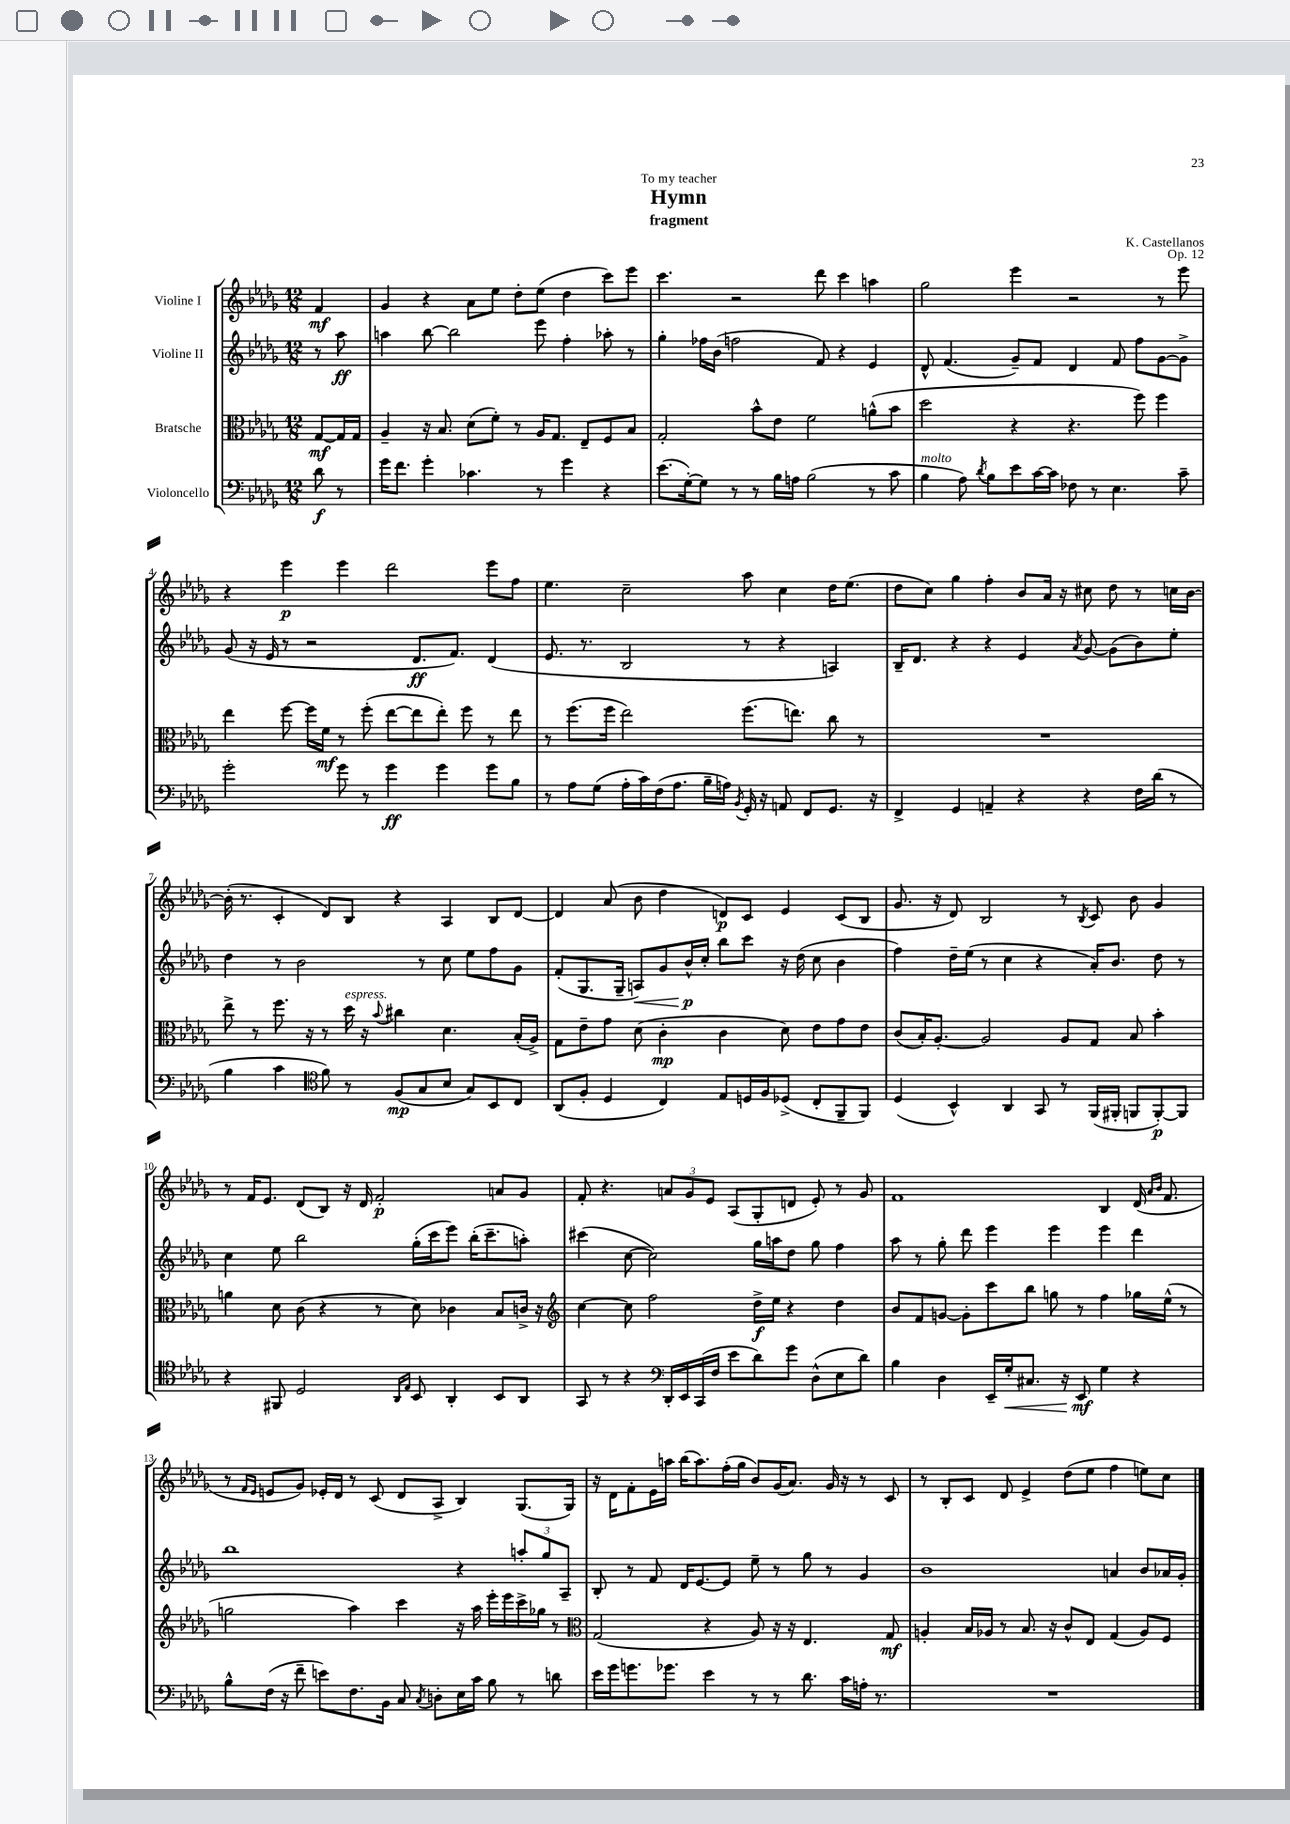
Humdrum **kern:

**kern	**kern	**kern	**kern
*staff4	*staff3	*staff2	*staff1
*clefF4	*clefC3	*clefG2	*clefG2
*k[b-e-a-d-g-]	*k[b-e-a-d-g-]	*k[b-e-a-d-g-]	*k[b-e-a-d-g-]
*M12/8	*M12/8	*M12/8	*M12/8
8d-	[8G-	8r	4f
8r	16G-]	8aa-	.
.	16G-	.	.
=	=	=	=
16g-	4A-~	4aa	4g-
8.f	.	.	.
4g-'	16r	[8bb-	4r
.	8.B-	.	.
.	.	2bb-]	.
4.c-	(8d-	.	8a-
.	8f')	.	8ee-
.	8r	.	8dd-'
8r	16A-	8eee-	(8ee-
.	8.G-	.	.
4g-	.	4ff'	4dd-
.	8E-~	.	.
4r	8F	8aa-'	8ccc)
.	8B-	8r	8eee-
=	=	=	=
(8.e-	2G-'	4gg-'	4.ccc
[16G-')	.	.	.
8G-]	.	16ff-	.
.	.	(16b-	.
8r	.	2ff	2r
8r	8b-^^	.	.
16B-	8e-	.	.
16A	.	.	.
(2B-	2f	.	.
.	.	8f)	8ddd-
.	.	4r	4ccc
8r	(8a^^	4e-	4aa
8c	8b-	.	.
=	=	=	=
4B-	2dd-	8d-^^	2gg-
.	.	(4.f	.
8A-)	.	.	.
8qd-	.	.	.
8B-	.	.	.
8e-	4r	8g-~)	4eee-
[16c	.	8f	.
16c]	.	.	.
8F-	4.r	4d-	2r
8r	.	.	.
4.E-	.	8f	.
.	8ff)	8ff	.
.	4ff	[8g-	8r
8c~	.	8g-^]	8eee-
=	=	=	=
2g-'	4ee-	(8g-	4r
.	.	16r	.
.	.	16e-	.
.	[8ff	8r	4eee-
.	16ff]	2r	.
.	16f	.	.
8g-	8r	.	4eee-
8r	(8ff'	.	.
4g-	[8ee-	.	2ddd-
.	8ee-]	8.d-	.
4g-	8ee-')	.	.
.	.	8.f)	.
.	8ff	.	.
8g-	8r	(4d-	8eee-
8B-	8ee-	.	8ff
=	=	=	=
8r	8r	8.e-	4.ee-
8A-	(8.ff	.	.
.	.	8.r	.
(8G-	.	.	.
.	16ff	.	.
16A-'	2ee-)	2B-	2cc~
16c)	.	.	.
(16F	.	.	.
8.A-	.	.	.
16B-~	.	.	.
16A)	.	.	.
8qBB-	.	.	.
16GG-'	(8.ff	8r	8aa-
16r	.	.	.
8AA	.	4r	4cc
.	8.ee)	.	.
8FF	.	.	.
8.GG-	8cc	4A)	16dd-
.	.	.	(8.ee-
.	8r	.	.
16r	.	.	.
=	=	=	=
4FF^	1.r	16B-~	8dd-
.	.	8.d-	.
.	.	.	8cc)
4GG-	.	4r	4gg-
4AA~	.	4r	4ff'
4r	.	4e-	8b-
.	.	.	16a-
.	.	.	16r
.	.	8qa-	.
4r	.	[8g-	8cc#
.	.	(8g-]	8dd-
16F	.	8b-)	8r
(16d-	.	.	.
8r	.	8ee-'	16cc
.	.	.	[16b-
=	=	=	=
4B-	8ee-^	4dd-	(16b-']
.	.	.	8.r
.	8r	.	.
4c	8.ff	8r	4c'
.	.	2b-	.
.	16r	.	.
*clefC4	*	*	*
8f)	8r	.	8d-)
8r	16dd-	.	8B-
.	16r	.	.
.	8qqb-	.	.
(8F	4cc#	.	4r
8G-	.	8r	.
8B-	4.d-	8cc	4A-
8G-)	.	8ee-	.
8BB-	.	8ff	8B-
8C	(16B-'	8g-	[8d-
.	16A-^)	.	.
=	=	=	=
(8AA-	8G-	(8f'	4d-]
8F'	8e-~	8.G-	.
4D-	8g-	.	(8a-
.	.	16G-~	.
.	(8d-	8A)	8b-
4C)	4c'	8g-	4dd-
.	.	16b-^^	.
.	.	16cc'	.
8E-	4c	8bb-	8d)
16D	.	8ccc	8c
16F	.	.	.
(8D-^	8d-)	16r	4e-
.	.	(16dd-	.
8C'	8e-	8cc	.
8FF~	8g-	4b-	(8c
8FF)	8e-	.	8B-
=	=	=	=
(4D-	(8c	4ff)	8.g-
.	16B-')	.	.
.	[8.A-'	.	16r
4BB-^^)	.	16dd-~	8d-)
.	.	(16ee-	.
.	2A-]	8r	2B-
4AA-	.	4cc	.
8GG-	.	4r	.
8r	8A-	.	8r
.	.	.	8qB-
(16FF	8G-	16a-')	8c
16FF#'	.	8.b-	.
8FF	8B-	.	8b-
[8FF')	4b-'	8dd-	4g-
8FF]	.	8r	.
=	=	=	=
4r	4a	4cc	8r
.	.	.	16f
.	.	.	8.e-
8FF#	8d-	8ee-	.
2D-	(8c	2bb-	(8d-
.	4r	.	8B-)
.	.	.	16r
.	.	.	16d-
.	8r	.	2f'
16qqAA-	.	.	.
16qqE-	.	.	.
8BB-	8d-)	(16gg-'	.
.	.	16ccc	.
4AA-'	4c-	8eee-)	.
.	.	(16bb-'	.
.	.	8.ccc~	.
8BB-	8B-	.	8a
8AA-	16c^	8aa')	8g-
.	16r	.	.
=	=	=	=
*	*clefG2	*	*
8GG-	[4cc	(4ccc#	8f'
8r	.	.	4.r
4r	8cc]	[8cc	.
.	2ff	2cc])	.
*clefF4	*	*	*
16DD-'	.	.	12a
16EE-	.	.	.
.	.	.	12g-
(16CC	.	.	.
.	.	.	12e-
16F	.	.	.
8e-	.	.	(8A-
8d-)	16dd-^	16gg-	8G-'
.	16ee-	16aa	.
8g-	4r	8dd-	8d
(8D-^^	.	8gg-	8e-')
8E-	4dd-	4ff	8r
8d-)	.	.	8g-
=	=	=	=
4B-	8b-	8aa-	1f
.	8f	8r	.
4D-	[8g	8gg-'	.
.	8g']	8ddd-	.
16EE-~	8ccc	4eee-	.
16G-'	.	.	.
8.C#	8bb-	.	.
.	8gg	4eee-	.
16r	.	.	.
8EE-	8r	.	.
4G-	4ff	4eee-	4B-
4r	16gg-	4ddd-	(16d-
.	.	.	16qqa-
.	.	.	16qqb-
.	(16ee-^^	.	8.f
.	8r	.	.
=	=	=	=
8B-^^	2gg	1bb-	8r
.	.	.	16qqf
.	.	.	16qqe-
(16F	.	.	8e
16r	.	.	.
8f~	.	.	8g-)
8e)	.	.	16e-'
.	.	.	16d-
8.F	4aa-)	.	8r
.	.	.	(8c
16BB-	.	.	.
8C	4ccc	.	8d-
8qC	.	.	.
8D'	.	.	8A-^
16E-	16r	4r	4B-)
16c	16aa-	.	.
8B-	16eee-'	.	.
.	16eee-	.	.
8r	16ccc^	12aa'	(8.G-
.	16gg-	.	.
.	.	12gg-	.
8d	8r	.	.
.	.	12A-~	.
.	.	.	16G-)
=	=	=	=
*	*clefC3	*	*
16e-	(2G-	8B-'	16r
16g-	.	.	16d-
8.g	.	8r	8f'
.	.	8f	16e-
8.g-	.	.	16aa
.	.	16d-	(16bb-
.	.	[8.e-	8.aa)
4e-	4r	.	.
.	.	8e-]	(16ff'
.	.	.	16gg-
8r	8A-)	8ee-~	8b-)
8r	16r	8r	(16g-
.	16r	.	8.a-)
8.d-	4.E-	8gg-	.
.	.	8r	16g-
16c	.	.	16r
16A'	.	4g-	8r
8.r	.	.	.
.	8G-	.	8c
=	=	=	=
1.r	4A'	1b-	8r
.	.	.	8B-'
.	16B-	.	8c
.	16A-	.	.
.	8r	.	8d-
.	8.B-	.	4e-^
.	16r	.	.
.	8c^^	.	(8dd-
.	8E-	.	8ee-
.	(4G-	4a	4ff
.	8A-)	8b-	8ee)
.	8F	16a-	8cc
.	.	16g-'	.
==	==	==	==
*-	*-	*-	*-
